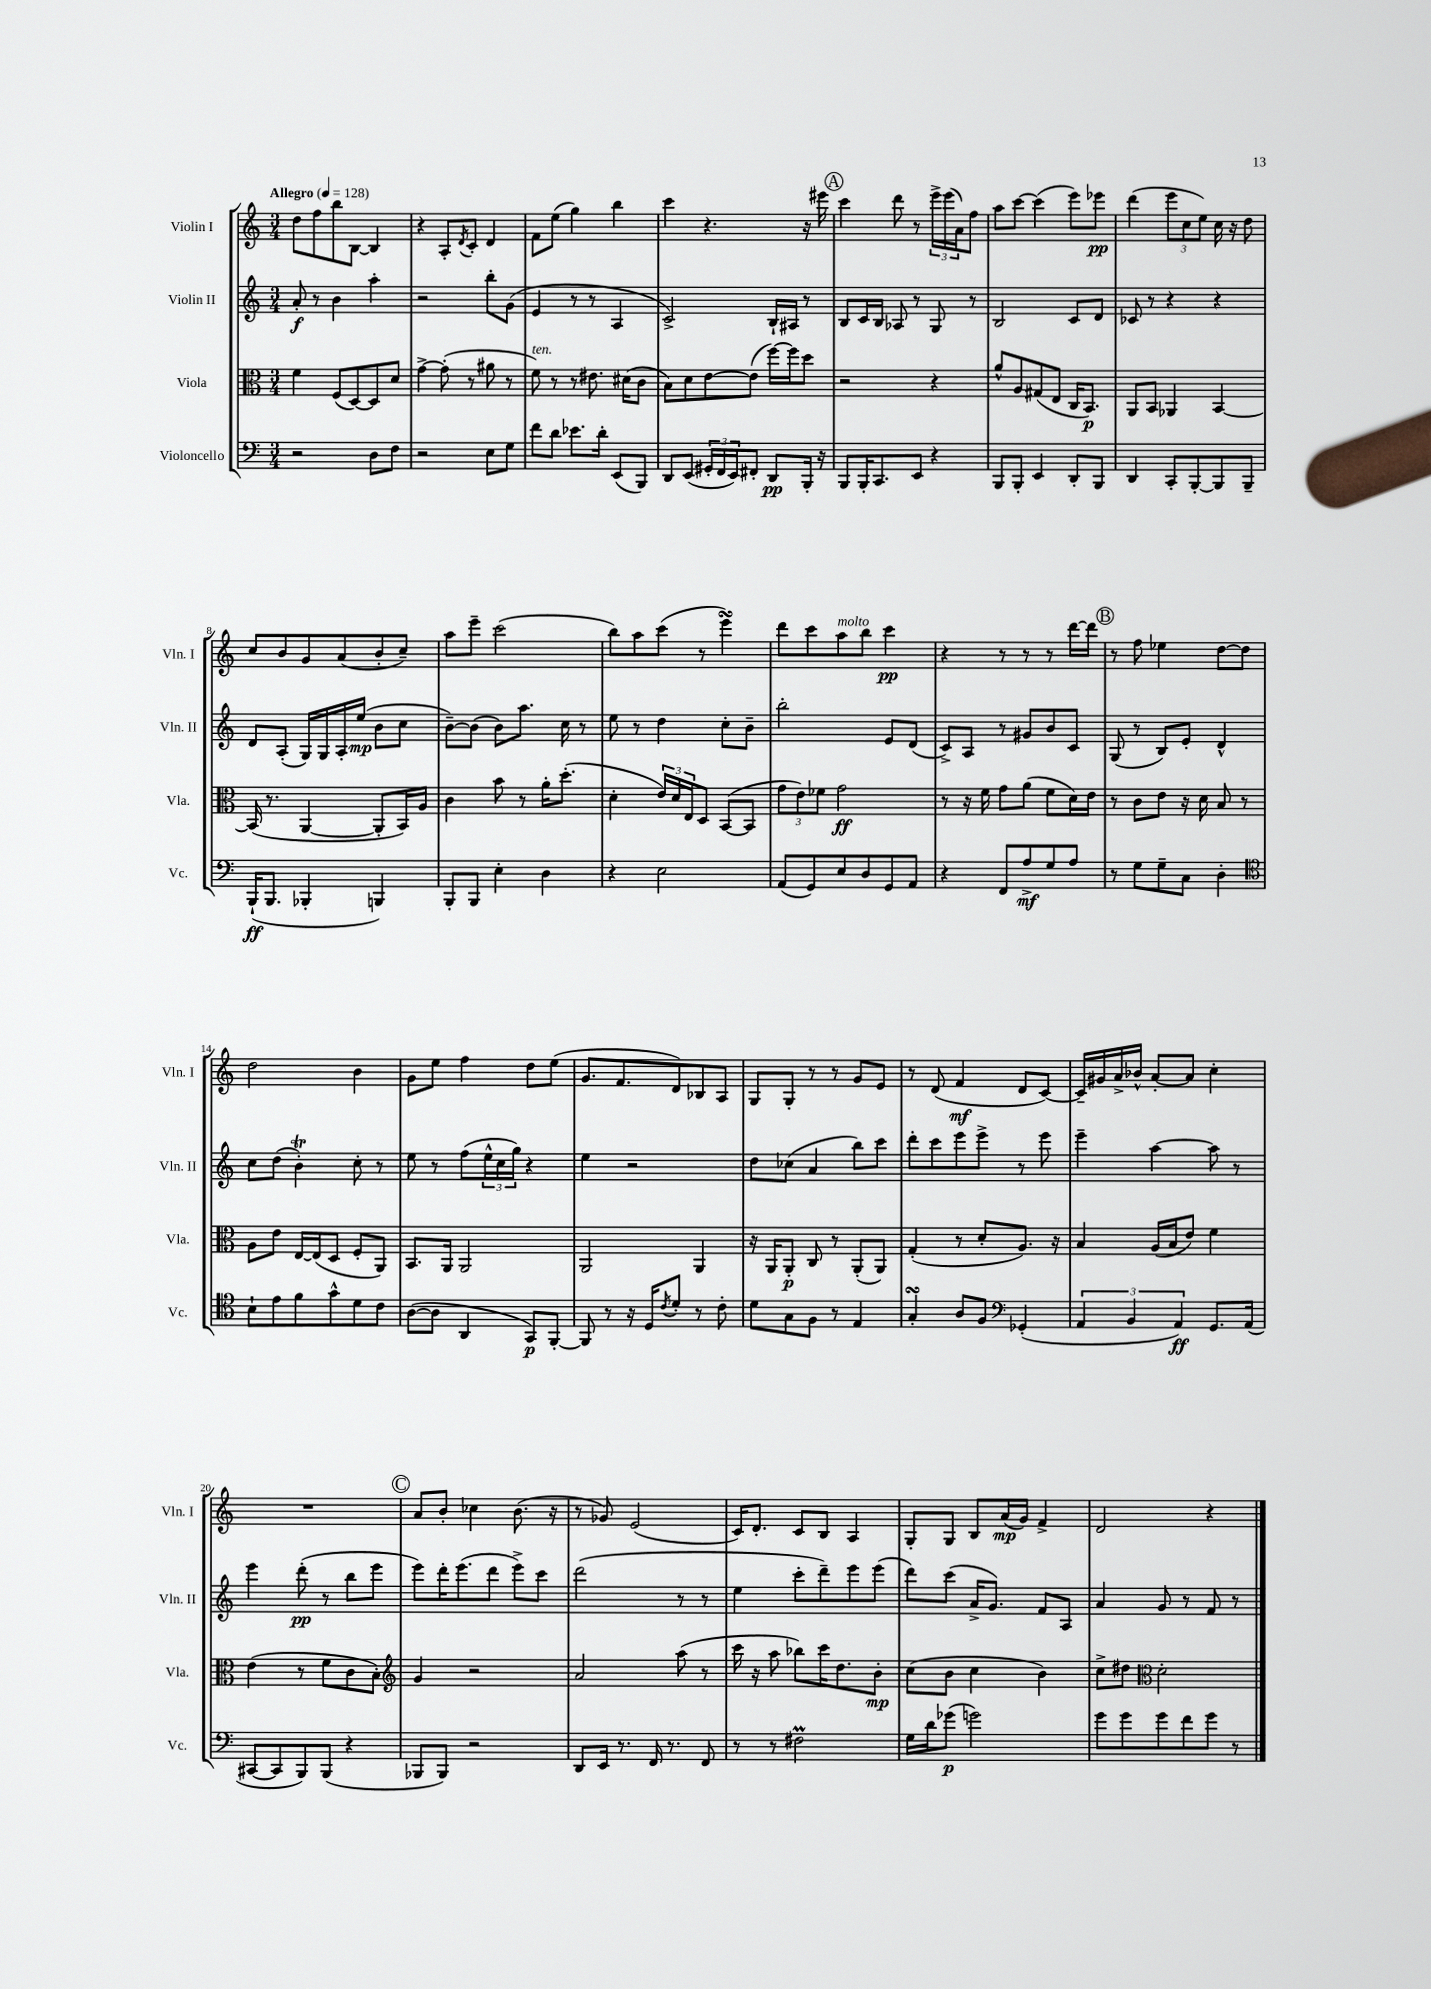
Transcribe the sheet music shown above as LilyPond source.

<<
\new StaffGroup <<
\new Staff = "s0" \with { instrumentName = "Violin I" shortInstrumentName = "Vln. I" } {
    \clef treble \key c \major \numericTimeSignature \time 3/4 \tempo "Allegro" 4 = 128
    d''8 f''8 b''8 b8~ b4 |
    r4 a8-. \acciaccatura { d'8 } c'8-. d'4 |
    f'8 e''8( g''4) b''4 |
    c'''4 r4. r16 eis'''16 |
    \mark \markup { \circle "A" } c'''4 d'''8 r8 \tuplet 3/2 { e'''16-> e'''16( a'16) } f''8 |
    a''8 c'''8~ c'''4( e'''8) ees'''8\pp |
    d'''4( \tuplet 3/2 { e'''8 c''8 e''8) } c''16 r16 d''8 |
    c''8 b'8 g'8 a'8( b'8-. c''8--) |
    a''8 e'''8-- c'''2( |
    b''8) a''8 c'''8( r8 e'''4\turn) |
    d'''8 c'''8 a''8^\markup { \italic "molto" } b''8 c'''4\pp |
    r4 r8 r8 r8 d'''16~ d'''16 |
    \mark \markup { \circle "B" } r8 f''8 ees''4 d''8~ d''8 |
    d''2 b'4 |
    g'8 e''8 f''4 d''8 e''8( |
    g'8. f'8. d'8) bes8 a8 |
    g8 g8-. r8 r8 g'8 e'8 |
    r8 d'8( f'4\mf d'8 c'8~) |
    c'16-- gis'16 a'16-> bes'16-^ a'8~-. a'8 c''4-. |
    R2. |
    \mark \markup { \circle "C" } a'8 b'8-. ces''4 b'8.( r16 |
    r8 ges'8) e'2( |
    c'16) d'8.-. c'8 b8 a4 |
    g8-. g8 b8 a'16\mp( g'16) f'4-> |
    d'2 r4 \bar "|." |
}
\new Staff = "s1" \with { instrumentName = "Violin II" shortInstrumentName = "Vln. II" } {
    \clef treble \key c \major \numericTimeSignature \time 3/4
    a'8-.\f r8 b'4 a''4-. |
    r2 b''8-. g'8( |
    e'4 r8 r8 a4 |
    c'2->) b16-! ais16 r8 |
    \mark \markup { \circle "A" } b8 c'16 b16 aes8 r8 g8 r8 |
    b2 c'8 d'8 |
    ces'8 r8 r4 r4 |
    d'8 a8-.( g16) g16 a16-. e''16\mp( b'8 c''8 |
    b'8~--) b'8( b'8) a''8. c''16 r8 |
    e''8 r8 d''4 c''8-. b'8-- |
    b''2-. e'8 d'8( |
    c'8->) a8 r8 gis'8 b'8 c'8 |
    \mark \markup { \circle "B" } g8( r8 b8) e'8-. d'4-^ |
    c''8 d''8( b'4-.\trill) c''8-. r8 |
    e''8 r8 f''8( \tuplet 3/2 { e''16-^ c''16 g''16) } r4 |
    e''4 r2 |
    d''8 ces''8( a'4 b''8) c'''8 |
    d'''8-. c'''8 e'''8 e'''8-> r8 e'''8 |
    e'''4-- a''4~ a''8 r8 |
    e'''4 d'''8-.\pp( r8 b''8 e'''8 |
    \mark \markup { \circle "C" } e'''8) d'''16-. e'''8.( d'''8 e'''8->) c'''8 |
    d'''2( r8 r8 |
    e''4 c'''8-. d'''8--) e'''8 e'''8( |
    d'''8) c'''8( a'16-> g'8.) f'8 a8 |
    a'4 g'8 r8 f'8 r8 \bar "|." |
}
\new Staff = "s2" \with { instrumentName = "Viola" shortInstrumentName = "Vla." } {
    \clef alto \key c \major \numericTimeSignature \time 3/4
    f'4 f8( d8~) d8 d'8 |
    g'4~-> g'8-.( r8 ais'8 r8 |
    f'8^\markup { \italic "ten." }) r8 r8 eis'8. dis'16( c'8 |
    b8) d'8 e'8~ e'8( f''16~) f''16 d''8 |
    \mark \markup { \circle "A" } r2 r4 |
    a'8-^ a8 gis8( e8 c16 b,8.\p) |
    a,8 b,8 aes,4 b,4~ |
    b,16( r8. a,4~ a,8-. b,16) a16 |
    c'4 b'8 r8 a'16-. d''8.-.( |
    d'4-. \tuplet 3/2 { e'16) d'16 e16 } d8 b,8~( b,8 |
    \tuplet 3/2 { g'8 e'8) fes'8 } g'2\ff |
    r8 r16 f'16 g'8 a'8( f'8 d'16) e'16 |
    \mark \markup { \circle "B" } r8 c'8 e'8 r16 d'16 b8 r8 |
    a8 e'8 e16~ e16( d8 f8-. a,8) |
    b,8. a,16 a,2 |
    a,2 a,4 |
    r16 a,16 a,8-.\p c8 r8 a,8-.( a,8) |
    g4-.( r8 d'8-. a8.) r16 |
    b4 a16( b16 e'8) f'4 |
    e'4( r8 f'8 c'8 b8-.) |
    \mark \markup { \circle "C" } \clef treble g'4 r2 |
    a'2 a''8( r8 |
    c'''16 r16 a''8 bes''8) c'''16 d''8. b'8-.\mp |
    c''8( b'8 c''4 b'4) |
    c''8-> dis''8 \clef alto d'2-. \bar "|." |
}
\new Staff = "s3" \with { instrumentName = "Violoncello" shortInstrumentName = "Vc." } {
    \clef bass \key c \major \numericTimeSignature \time 3/4
    r2 d8 f8 |
    r2 e8 g8 |
    f'8 d'8 ees'8. d'16-. e,8( b,,8) |
    d,8 e,8( \tuplet 3/2 { gis,16-. f,16 e,16) } fis,8-. d,8\pp b,,16-. r16 |
    \mark \markup { \circle "A" } b,,8 b,,16-. c,8. e,8 r4 |
    b,,8 b,,8-. e,4 d,8-. b,,8 |
    d,4 c,8-. b,,8~-. b,,8 b,,8-- |
    b,,16-!\ff( b,,8. bes,,4-. b,,4) |
    b,,8-. b,,8 e4-. d4 |
    r4 e2 |
    a,8( g,8) e8 d8 g,8 a,8 |
    r4 f,8 a8->\mf g8 a8 |
    \mark \markup { \circle "B" } r8 g8 g8-- c8 d4-. |
    \clef tenor b8-! e'8 f'8 g'8-^ d'8 c'8 |
    a8~( a8 a,4 g,8\p) f,8~-. |
    f,8 r8 r16 d16 \acciaccatura { c'8 } d'8-. r8 c'8-. |
    d'8 g8 f8 r8 e4 |
    g4-.\turn a8 f8 \clef bass ges,4-.( |
    \tuplet 3/2 { a,4 b,4 a,4\ff) } g,8. a,16( |
    cis,8~ cis,8 b,,8) b,,8( r4 |
    \mark \markup { \circle "C" } bes,,8 bes,,8) r2 |
    d,8 e,16 r8. f,16 r8. f,8 |
    r8 r8 fis2\prall |
    g16 d'16 ges'8\p( g'2) |
    g'8 g'8 g'8 f'8 g'8 r8 \bar "|." |
}
>>
>>
